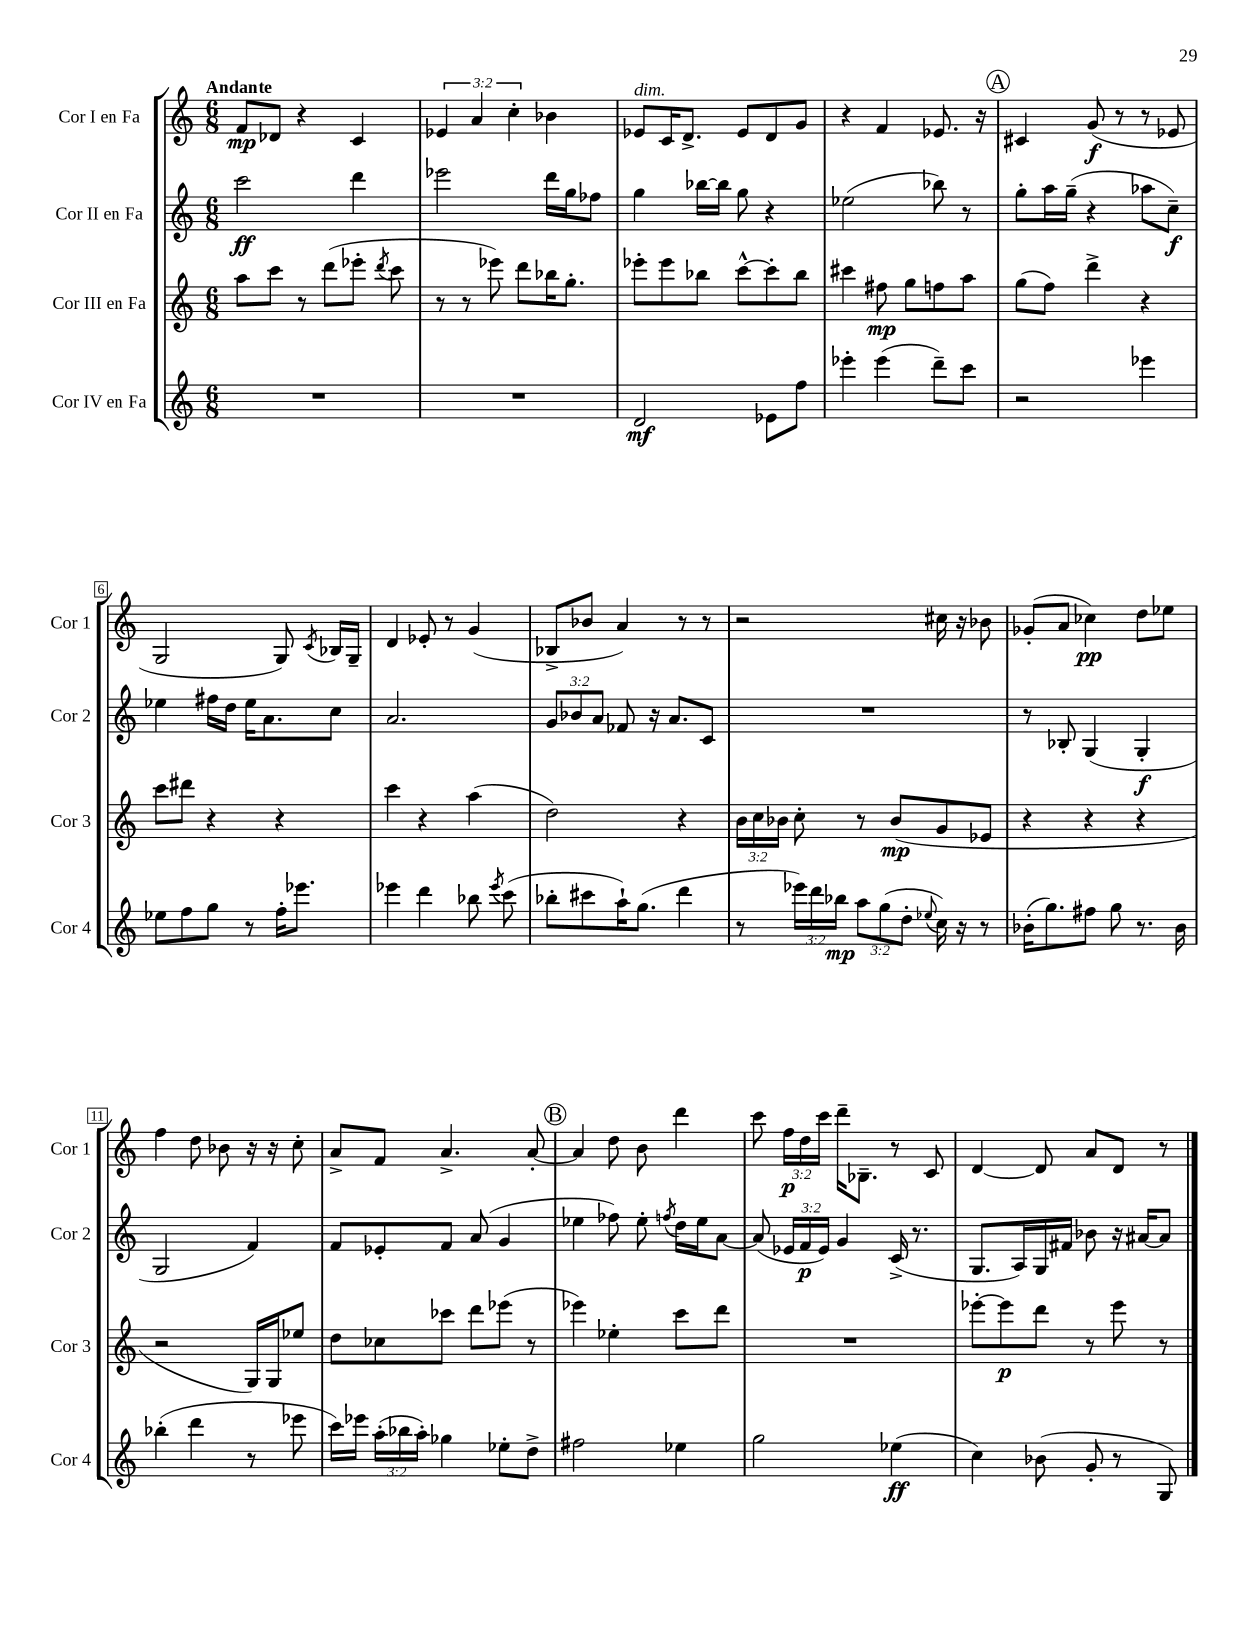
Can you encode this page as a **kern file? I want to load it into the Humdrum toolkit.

**kern	**dynam	**kern	**dynam	**kern	**dynam	**kern	**dynam
*part4	*part4	*part3	*part3	*part2	*part2	*part1	*part1
*staff4	*staff4	*staff3	*staff3	*staff2	*staff2	*staff1	*staff1
*I"Cor IV en Fa	*	*I"Cor III en Fa	*	*I"Cor II en Fa	*	*I"Cor I en Fa	*
*I'Cor 4	*	*I'Cor 3	*	*I'Cor 2	*	*I'Cor 1	*
*clefG2	*	*clefG2	*	*clefG2	*	*clefG2	*
*k[]	*	*k[]	*	*k[]	*	*k[]	*
*M6/8	*	*M6/8	*	*M6/8	*	*M6/8	*
=1	=1	=1	=1	=1	=1	=1	=1
!	!	!	!	!	!	!LO:TX:a:B:t=Andante	!
2.r	.	8aa\L	.	2ccc\	ff	8f/L	mp
.	.	8ccc\J	.	.	.	8d-X/J	.
.	.	8r	.	.	.	4r	.
.	.	(8ddd\L	.	.	.	.	.
.	.	8eee-X'\J	.	4ddd\	.	4c/	.
.	.	8qddd/	.	.	.	.	.
.	.	8ccc\	.	.	.	.	.
=2	=2	=2	=2	=2	=2	=2	=2
2.r	.	8r	.	2eee-X\	.	6e-X/	.
.	.	8r	.	.	.	.	.
.	.	.	.	.	.	6a/	.
.	.	8eee-X\)	.	.	.	.	.
.	.	.	.	.	.	6cc'\	.
.	.	8ddd\L	.	.	.	.	.
.	.	16bb-X\K	.	16ddd\LL	.	4b-X\	.
.	.	8.gg'\J	.	16gg\J	.	.	.
.	.	.	.	8ff-X\J	.	.	.
=3	=3	=3	=3	=3	=3	=3	=3
!	!	!	!	!	!	!LO:TX:a:i:t=dim.	!
2d/	mf	8eee-X'\L	.	4gg\	.	8e-X/L	.
.	.	8eee-\	.	.	.	16c/K	.
.	.	.	.	.	.	8.d^/J	.
.	.	8bb-X\J	.	[16bb-X\LL	.	.	.
.	.	.	.	16bb-\JJ]	.	.	.
.	.	[8ccc^^\L	.	8gg\	.	8e-/L	.
8e-X\L	.	8ccc'\]	.	4r	.	8d/	.
8ff\J	.	8bb-\J	.	.	.	8g/J	.
=4	=4	=4	=4	=4	=4	=4	=4
4eee-X'\	.	4ccc#X\	.	(2ee-X\	.	4r	.
(4eee-\	.	8ff#X\	mp	.	.	4f/	.
.	.	8gg\L	.	.	.	.	.
8ddd~\L)	.	8ffn\	.	8bb-X\)	.	8.e-X/	.
8ccc\J	.	8aa\J	.	8r	.	.	.
.	.	.	.	.	.	16r	.
!!LO:REH:place=s1:t=A
=5	=5	=5	=5	=5	=5	=5	=5
2r	.	(8gg\L	.	8gg'\L	.	4c#X/	.
.	.	8ff\J)	.	16aa\L	.	.	.
.	.	.	.	(16gg~\JJ	.	.	.
.	.	4ddd^\	.	4r	.	(8g/	f
.	.	.	.	.	.	8r	.
4eee-X\	.	4r	.	8aa-X\L	.	8r	.
.	.	.	.	8cc~\J)	f	8e-X/	.
!!LO:LB:g=z
=6	=6	=6	=6	=6	=6	=6	=6
8ee-X\L	.	8ccc\L	.	4ee-X\	.	2G/	.
8ff\	.	8ddd#X\J	.	.	.	.	.
8gg\J	.	4r	.	16ff#X\LL	.	.	.
.	.	.	.	16dd\JJ	.	.	.
8r	.	.	.	16ee-\KL	.	.	.
.	.	.	.	8.a\	.	.	.
16ff'\KL	.	4r	.	.	.	8G/)	.
8.eee-X\J	.	.	.	.	.	.	.
.	.	.	.	.	.	8qc/	.
.	.	.	.	8cc\J	.	16B-X/LL	.
.	.	.	.	.	.	16G~/JJ	.
=7	=7	=7	=7	=7	=7	=7	=7
4eee-X\	.	4ccc\	.	2.a/	.	4d/	.
4ddd\	.	4r	.	.	.	8e-X'/	.
.	.	.	.	.	.	8r	.
8bb-X\	.	(4aa\	.	.	.	(4g/	.
8qeee-/	.	.	.	.	.	.	.
(8ccc\	.	.	.	.	.	.	.
=8	=8	=8	=8	=8	=8	=8	=8
8bb-X'\L	.	2dd\)	.	12g/L	.	8B-X^/L	.
.	.	.	.	12b-X/	.	.	.
8ccc#X\	.	.	.	.	.	8b-X/J	.
.	.	.	.	12a/J	.	.	.
16aa`\K)	.	.	.	8f-X/	.	4a/)	.
(8.gg\J	.	.	.	.	.	.	.
.	.	.	.	16r	.	.	.
.	.	.	.	8.a/L	.	.	.
4ddd\	.	4r	.	.	.	8r	.
.	.	.	.	8c/J	.	8r	.
=9	=9	=9	=9	=9	=9	=9	=9
8r	.	24b\LL	.	2.r	.	2r	.
.	.	24cc\	.	.	.	.	.
.	.	24b-X\JJ	.	.	.	.	.
24eee-X\LL)	.	8cc'\	.	.	.	.	.
24ddd\	.	.	.	.	.	.	.
24bb-X\JJ	mp	.	.	.	.	.	.
12aa\L	.	8r	.	.	.	.	.
(12gg\	.	.	.	.	.	.	.
.	.	(8b-/L	mp	.	.	.	.
12dd'\J	.	.	.	.	.	.	.
8qqee-X/	.	.	.	.	.	.	.
16cc\)	.	8g/	.	.	.	16cc#X\	.
16r	.	.	.	.	.	16r	.
8r	.	8e-X/J	.	.	.	8b-X\	.
=10	=10	=10	=10	=10	=10	=10	=10
(16b-X'\KL	.	4r	.	8r	.	(8g-X'/L	.
8.gg\)	.	.	.	.	.	.	.
.	.	.	.	8B-X'/	.	8a/J	.
8ff#X\J	.	4r	.	(4G/	.	4cc-X\)	pp
8gg\	.	.	.	.	.	.	.
8.r	.	4r	.	4G'/	f	8dd\L	.
.	.	.	.	.	.	8ee-X\J	.
16b-\	.	.	.	.	.	.	.
!!LO:LB:g=z
=11	=11	=11	=11	=11	=11	=11	=11
(4bb-X'\	.	2r	.	2G/	.	4ff\	.
4ddd\	.	.	.	.	.	8dd\	.
.	.	.	.	.	.	8b-X\	.
8r	.	16G/LL)	.	4f/)	.	16r	.
.	.	16G/J	.	.	.	16r	.
8eee-X\	.	8ee-X/J	.	.	.	8cc'\	.
=12	=12	=12	=12	=12	=12	=12	=12
16ccc\LL)	.	8dd\L	.	8f/L	.	8a^/L	.
16eee-X\JJ	.	.	.	.	.	.	.
(24aa'\LL	.	8cc-X\	.	8e-X'/	.	8f/J	.
24bb-X\	.	.	.	.	.	.	.
24aa'\JJ)	.	.	.	.	.	.	.
4gg-X\	.	8ccc-X\J	.	8f/J	.	4.a^/	.
.	.	8ddd\L	.	(8a/	.	.	.
8ee-X'\L	.	(8eee-X\J	.	4g/	.	.	.
8dd^\J	.	8r	.	.	.	[8a'/	.
!!LO:REH:place=s1:t=B
=13	=13	=13	=13	=13	=13	=13	=13
2ff#X\	.	4eee-X\)	.	4ee-X\	.	4a/]	.
.	.	4ee-X'\	.	8ff-X\)	.	8dd\	.
.	.	.	.	8ee-'\	.	8b\	.
.	.	.	.	8qffn/	.	.	.
4ee-X\	.	8ccc\L	.	16dd\LL	.	4ddd\	.
.	.	.	.	16ee-\J	.	.	.
.	.	8ddd\J	.	[8a\J	.	.	.
=14	=14	=14	=14	=14	=14	=14	=14
2gg\	.	2.r	.	(8a/]	.	8ccc\	.
.	.	.	.	24e-X/LL	.	24ff\LL	p
.	.	.	.	24f/	p	24dd\	.
.	.	.	.	24e-/JJ)	.	24ccc\JJ	.
.	.	.	.	4g/	.	16ddd~\KL	.
.	.	.	.	.	.	8.B-X~\J	.
(4ee-X\	ff	.	.	(16c^/	.	8r	.
.	.	.	.	8.r	.	.	.
.	.	.	.	.	.	8c/	.
=15	=15	=15	=15	=15	=15	=15	=15
4cc\)	.	[8eee-X'\L	.	8.G/L	.	[4d/	.
.	.	8eee-\]	p	.	.	.	.
.	.	.	.	16A/L)	.	.	.
(8b-X\	.	8ddd\J	.	16G/	.	8d/]	.
.	.	.	.	16f#X/JJ	.	.	.
8g'/	.	8r	.	8b-X\	.	8a/L	.
8r	.	8eee-\	.	16r	.	8d/J	.
.	.	.	.	[16a#X/KL	.	.	.
8G/)	.	8r	.	8a#/J]	.	8r	.
==	==	==	==	==	==	==	==
*-	*-	*-	*-	*-	*-	*-	*-
